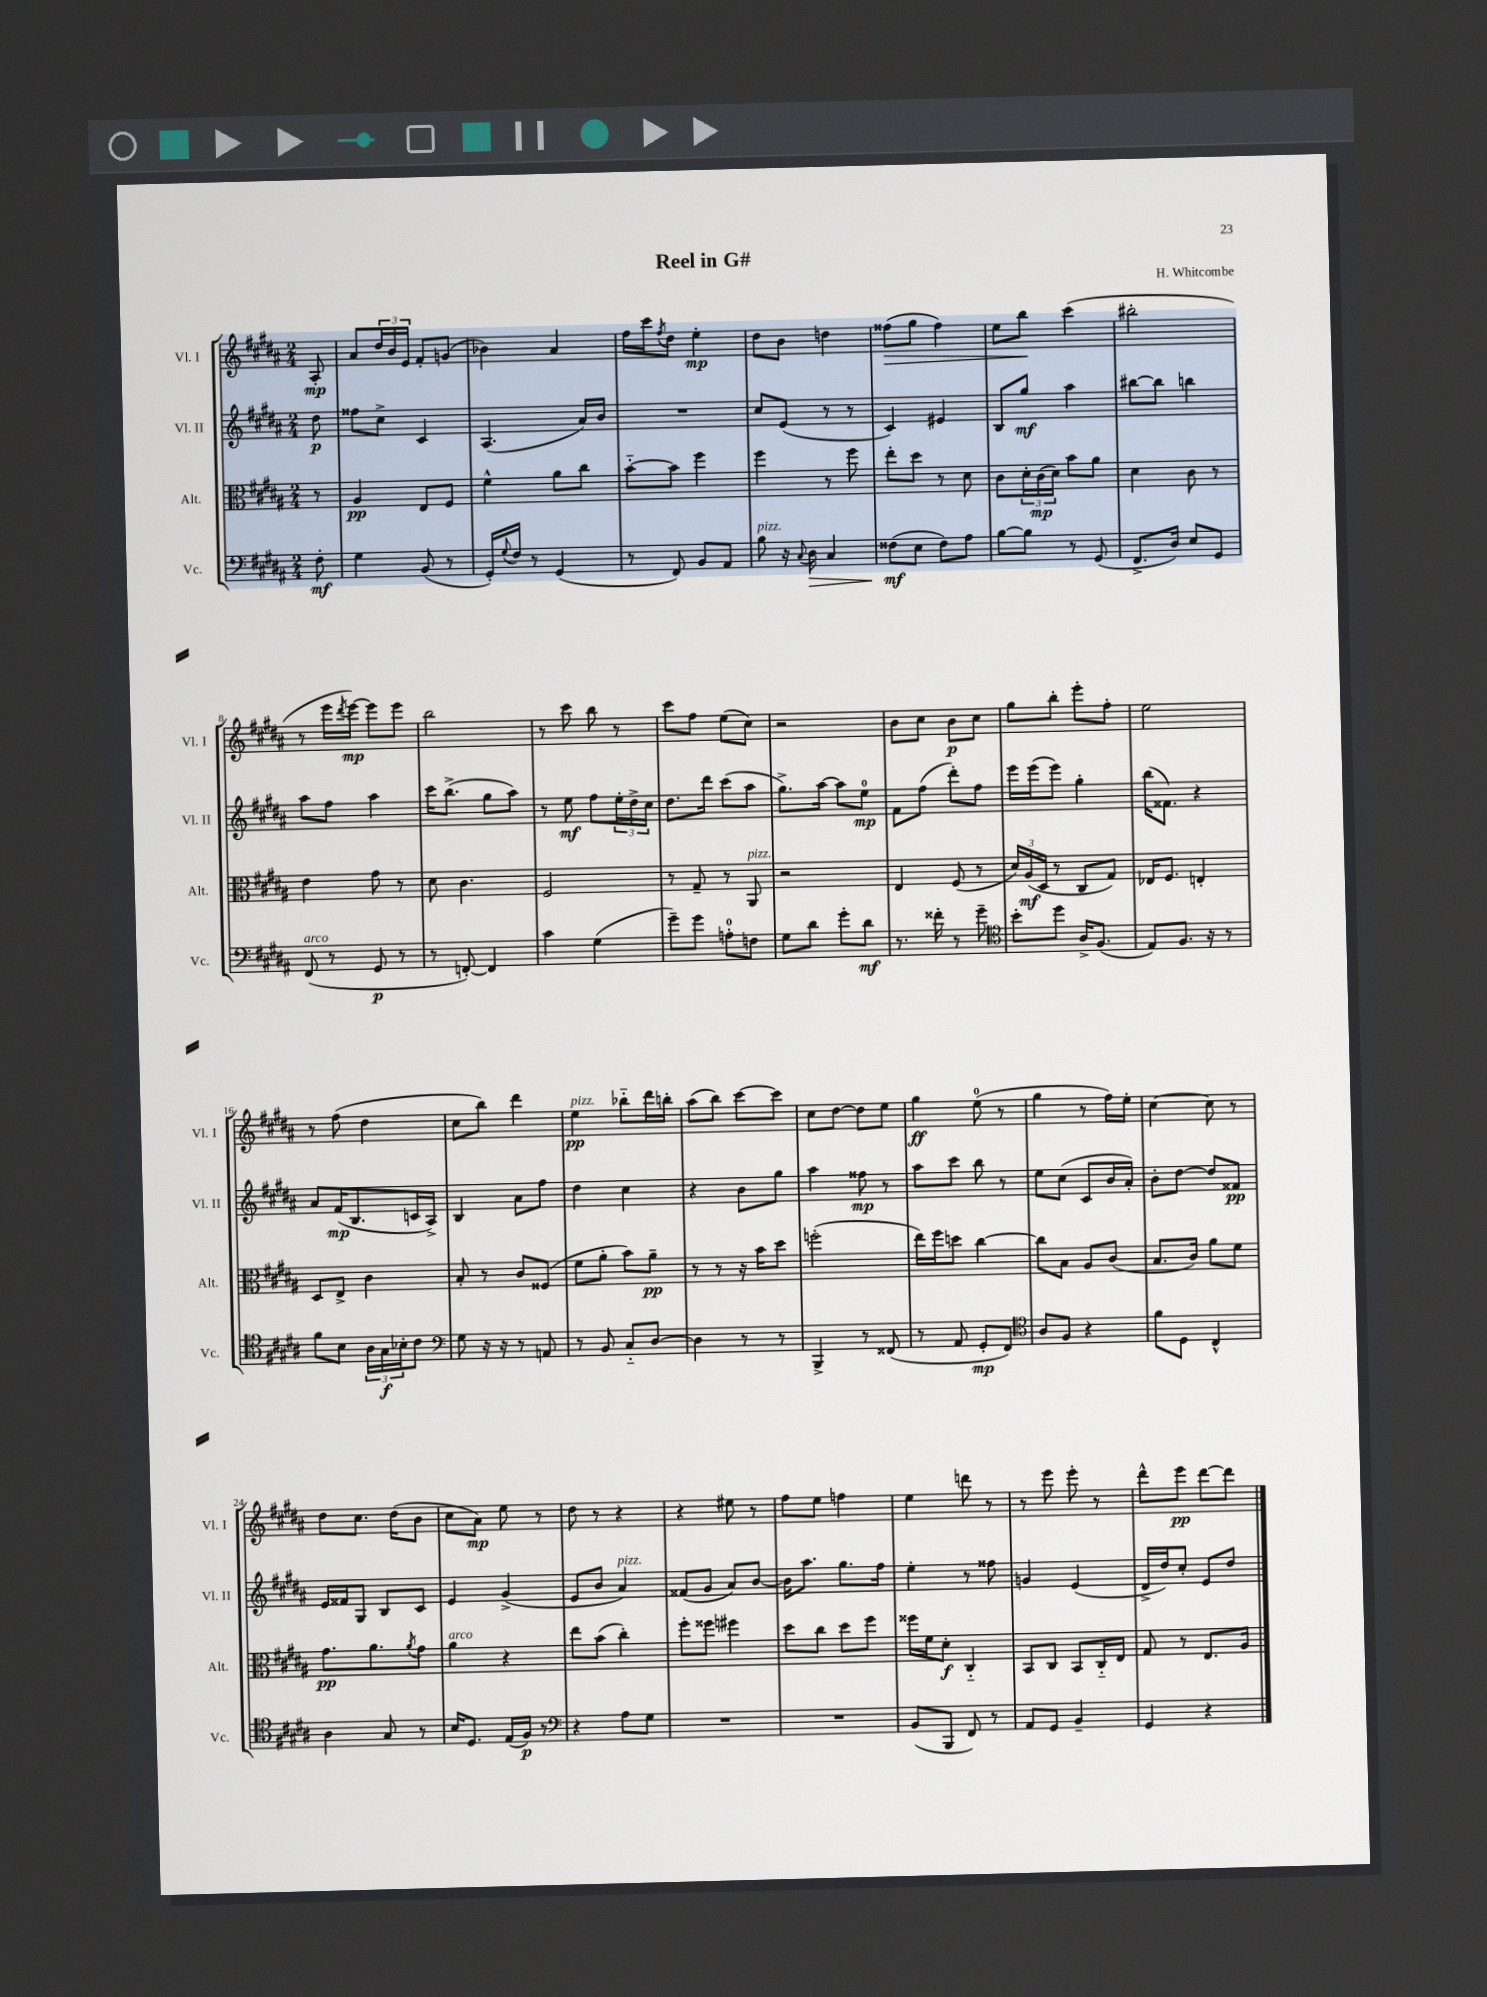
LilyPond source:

\header { title = "Reel in G#" composer = "H. Whitcombe" }
<<
\new StaffGroup <<
\new Staff = "s0" \with { instrumentName = "Vl. I" shortInstrumentName = "Vl. I" } {
    \clef treble \key b \major \numericTimeSignature \time 2/4 \partial 8
    ais8-.\mp |
    ais'8 \tuplet 3/2 { dis''16 b'16 e'16 } fis'8-. g'8( |
    bes'4) ais'4 |
    fis''16 cis'''16 \acciaccatura { fis''8 } dis''8 e''4-.\mp |
    dis''8 b'8 d''4 |
    fisis''8\>( gis''8 fisis''4) |
    e''8 b''8\! cis'''4( |
    bis''2-. |
    r8 e'''16 \acciaccatura { dis'''8 } e'''16~\mp) e'''8 e'''8 |
    b''2 |
    r8 cis'''8 b''8 r8 |
    cis'''8 fis''8 e''8( cis''8) |
    r2 |
    b'8 cis''8 b'8\p cis''8 |
    gis''8 b''8-. e'''8-. fis''8-. |
    e''2 |
    r8 fis''8( dis''4 |
    cis''8 b''8) dis'''4 |
    e''4\pp^\markup { \italic "pizz." } bes''8-_ dis'''16 b''16-. |
    ais''8( b''8) cis'''8~ cis'''8 |
    cis''8 dis''8~ dis''8 e''8 |
    gis''4\ff e''8-0( r8 |
    gis''4 r8 fis''16) e''16-. |
    cis''4~ cis''8 r8 |
    dis''8 cis''8. dis''16( b'8 |
    cis''8 ais'8\mp) e''8 r8 |
    dis''8 r8 r4 |
    r4 eis''8 r8 |
    fis''8 e''8 f''4 |
    e''4 d'''8 r8 |
    r8 e'''8 e'''8-. r8 |
    dis'''8-^ e'''8\pp dis'''8~ dis'''8 \bar "|." |
}
\new Staff = "s1" \with { instrumentName = "Vl. II" shortInstrumentName = "Vl. II" } {
    \clef treble \key b \major \numericTimeSignature \time 2/4 \partial 8
    dis''8\p |
    fisis''8 cis''8-> cis'4 |
    ais4.( ais'16) b'16 |
    R2 |
    cis''8 e'8( r8 r8 |
    cis'4) eis'4 |
    b8 gis''8\mf ais''4 |
    bis''8~ bis''8 b''4 |
    ais''8 fis''8 ais''4 |
    cis'''16 b''8.->( gis''8 ais''8) |
    r8 e''8\mf fis''8 \tuplet 3/2 { e''16-. dis''16-> cis''16 } |
    dis''8. dis'''16 cis'''8( ais''8 |
    gis''8.->) ais''16~ ais''8 e''8-0\mp |
    fis'8 fis''8( dis'''8-.) fis''8 |
    e'''16 e'''16( e'''8) gis''4-. |
    b''16( fisis'8.) r4 |
    ais'8 fis'16\mp( b8. c'16 ais16->) |
    b4 ais'8 fis''8 |
    dis''4 cis''4 |
    r4 b'8 gis''8 |
    ais''4 fisis''8\mp r8 |
    ais''8 cis'''8 b''8 r8 |
    e''8 cis''8( cis'8 b'16 ais'16-.) |
    b'8-. dis''8~ dis''8 fisis'8\pp |
    e'16 fisis'16 gis8 b8 cis'8 |
    e'4 gis'4->( |
    e'8 b'8 ais'4^\markup { \italic "pizz." }) |
    fisis'8( gis'8 ais'8) b'8~ |
    b'16 ais''8. gis''8. fis''16 |
    e''4-. r8 fisis''8 |
    g'4 e'4( |
    dis'16-> dis''16) cis''8-. e'8 dis''8 \bar "|." |
}
\new Staff = "s2" \with { instrumentName = "Alt." shortInstrumentName = "Alt." } {
    \clef alto \key b \major \numericTimeSignature \time 2/4 \partial 8
    r8 |
    ais4\pp e8 fis8 |
    fis'4-^ ais'8 cis''8 |
    b'8~-_ b'8 fis''4 |
    fis''4 r8 fis''8 |
    e''8-. dis''8 r8 dis'8 |
    cis'8 \tuplet 3/2 { dis'16-. cis'16\mp( dis'16) } b'8 ais'8 |
    dis'4 cis'8 r8 |
    e'4 gis'8 r8 |
    dis'8 cis'4. |
    fis2 |
    r8 gis8-- r8 ais,8^\markup { \italic "pizz." } |
    r2 |
    e4 fis8( r8 |
    \tuplet 3/2 { dis'16) ais16\mf( dis16 } r8 cis8 gis8) |
    ees16 fis8. e4-. |
    dis8 e8-> cis'4 |
    b8-. r8 cis'8 fisis8( |
    fis'8 ais'8-. b'8) ais'8--\pp |
    r8 r8 r16 b'16 dis''8 |
    f''2-.( |
    e''16) fis''16 d''8 cis''4~ |
    cis''8 b8 ais8 cis'8( |
    b8. cis'16) ais'8 fis'8 |
    gis'8.\pp ais'8. \acciaccatura { ais'8 } gis'8 |
    ais'4^\markup { \italic "arco" } r4 |
    e''8 b'8( cis''4-.) |
    fis''8-. fisis''8 fis''4 |
    dis''8 cis''8 dis''8 fis''8 |
    fisis''16 fis'16 dis'8-.\f cis4-_ |
    b,8 cis8 b,8 cis16-_ e16 |
    gis8 r8 e8. ais16 \bar "|." |
}
\new Staff = "s3" \with { instrumentName = "Vc." shortInstrumentName = "Vc." } {
    \clef bass \key b \major \numericTimeSignature \time 2/4 \partial 8
    fis8-.\mf |
    gis4 b,8( r8 |
    gis,16-.) \appoggiatura { gis8 } fis16 r8 gis,4( |
    r8 fis,8) b,8 ais,8 |
    b8^\markup { \italic "pizz." } r16 \appoggiatura { cis8 } dis16\> cis4 |
    fisis8\mf\!( e8 fisis8) ais8 |
    b8~ b8 r8 gis,8( |
    fis,8.-> dis16) e8 gis,8 |
    fis,8^\markup { \italic "arco" }( r8 gis,8\p r8 |
    r8 f,8~-.) f,4 |
    cis'4 gis4( |
    gis'8--) gis'8 a8-0-. f8 |
    gis8 dis'8 gis'8-. dis'8\mf |
    r8. fisis'16-. r8 gis'8-- |
    \clef tenor b'8-. dis''8 ais16-> fis8.( |
    e8) fis8. r16 r8 |
    fis'8 b8 \tuplet 3/2 { ais16 gis16\f bes16-. } cis'8 |
    \clef bass gis8 r16 r16 r8 a,8 |
    r8 b,8 cis8-_ dis8~ |
    dis4 r8 r8 |
    b,,4-> r8 fisis,8( |
    r8 ais,8 gis,8-.\mp fis,8) |
    \clef tenor ais8 fis8 r4 |
    fis'8 dis8 cis4-^ |
    ais4 gis8 r8 |
    b16 dis8. e16( fis16\p) r8 |
    \clef bass r4 ais8 gis8 |
    R2 |
    R2 |
    b,8( b,,8 fis,8) r8 |
    ais,8 gis,8 b,4-- |
    gis,4 r4 \bar "|." |
}
>>
>>
